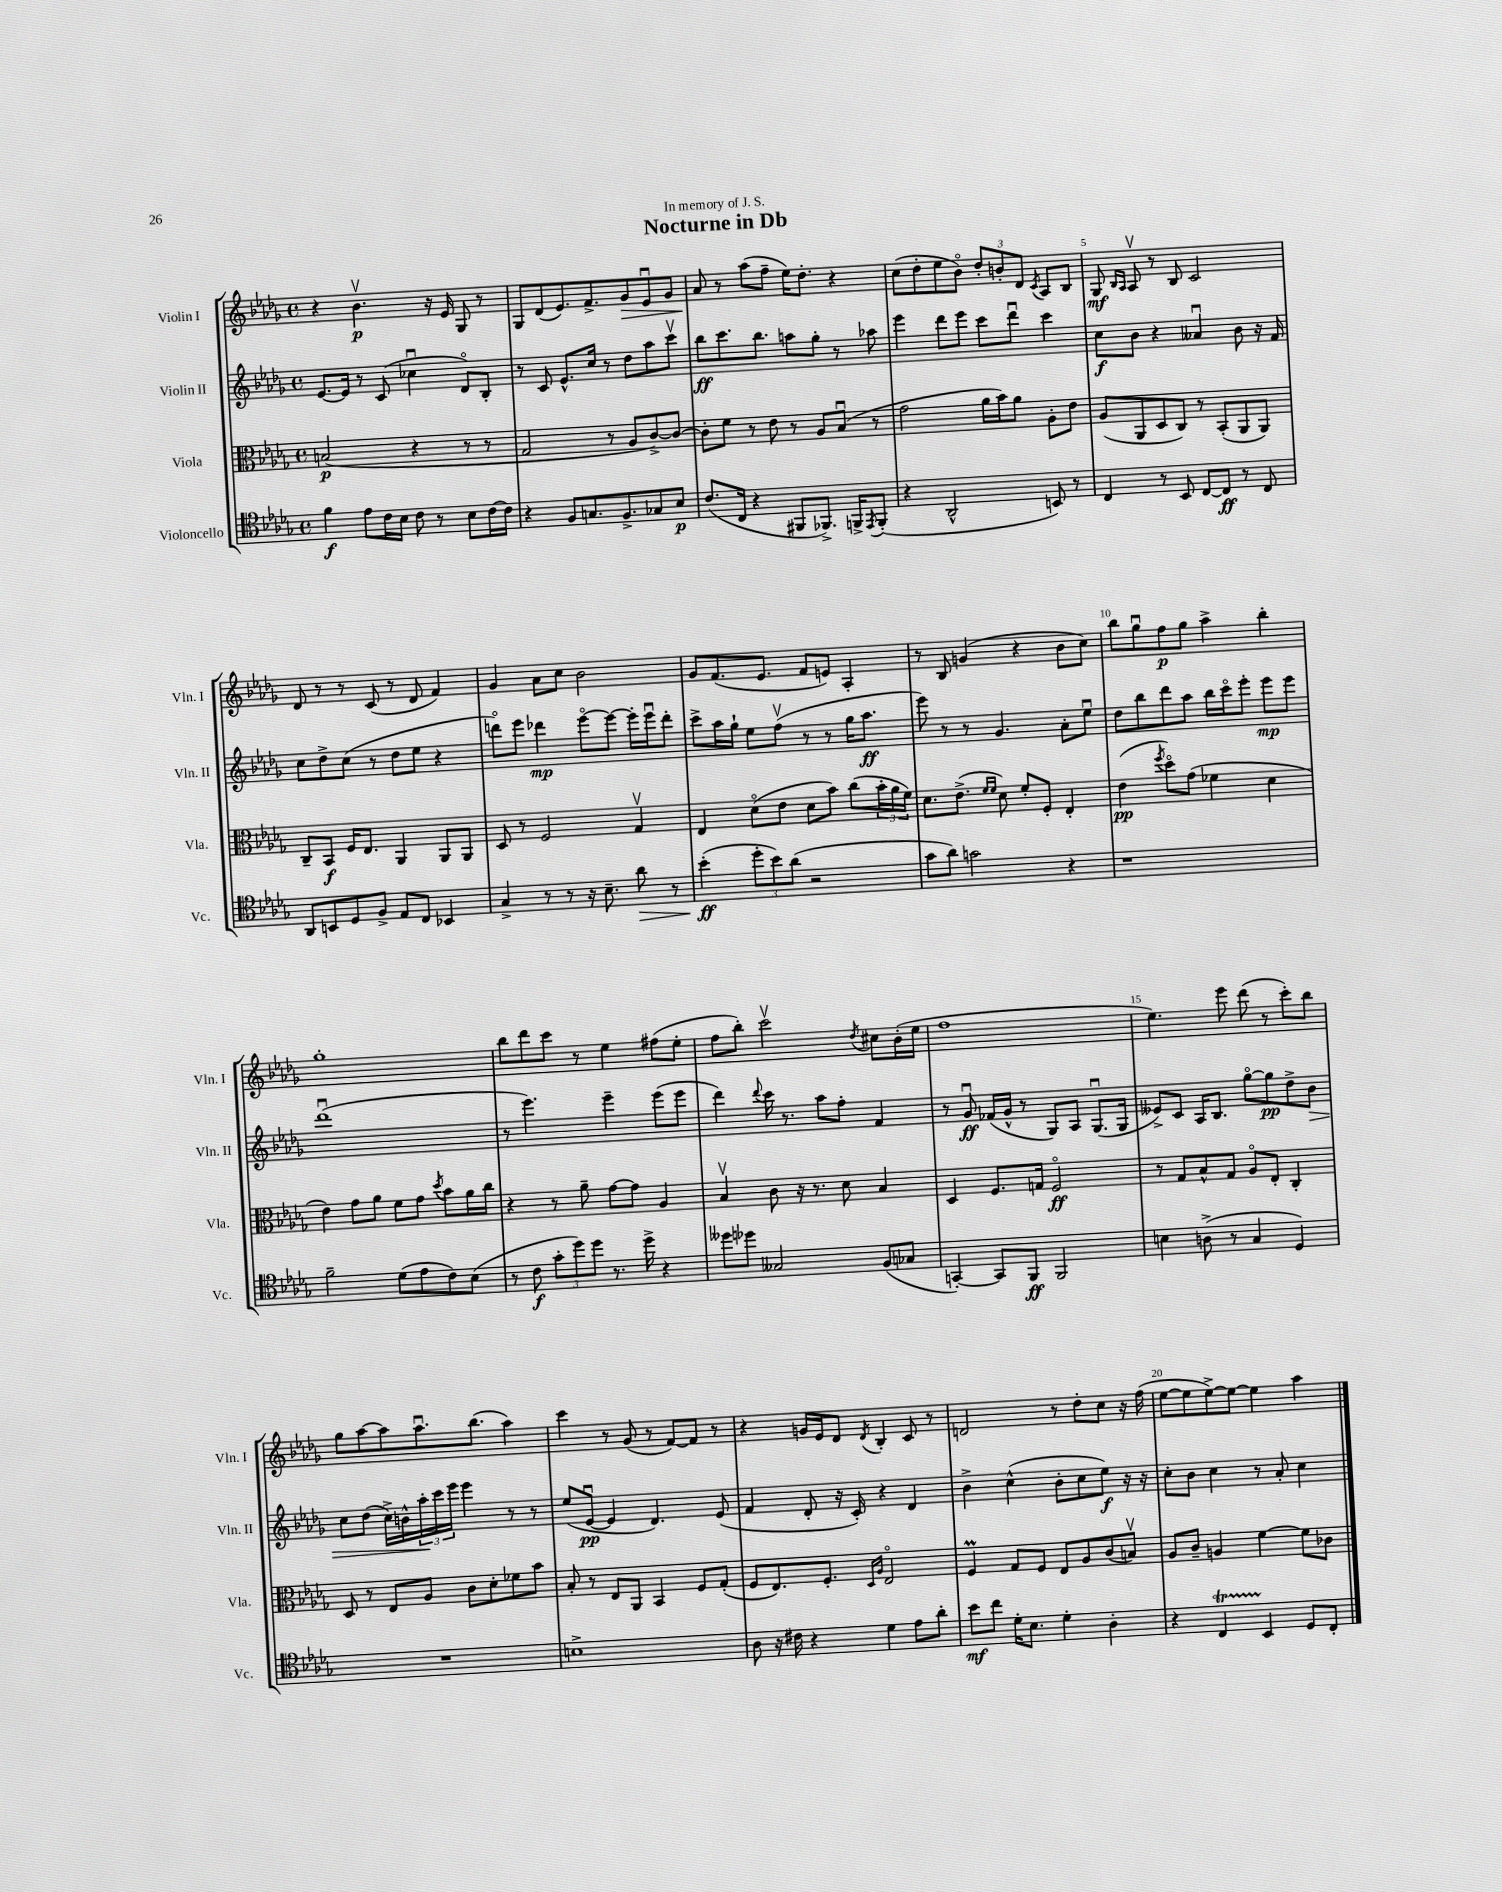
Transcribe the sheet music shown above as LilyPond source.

\header { title = "Nocturne in Db" dedication = "In memory of J. S." }
<<
\new StaffGroup <<
\new Staff = "s0" \with { instrumentName = "Violin I" shortInstrumentName = "Vln. I" } {
    \clef treble \key des \major \defaultTimeSignature \time 4/4
    r4 bes'4.\upbow\p r16 ees'16 ges8 r8 |
    ges8 des'8( ees'8.) f'8.-> ges'8\> ees'8\downbow ges'8 |
    aes'8\! r8 aes''8( f''8-- ees''16) des''8.-. r4 |
    c''8( des''8-. ees''8 bes'8\flageolet) \tuplet 3/2 { des''8-. b'8-. des'8 } \acciaccatura { c'8 } aes8 bes8 |
    ges8\mf \grace { bes16 aes16 } aes8\upbow r8 bes8 c'2 |
    des'8 r8 r8 c'8( r8 des'8 f'4) |
    ges'4 aes'8 c''8 bes'2 |
    ges'8 f'8.( ees'8. f'8 e'8) aes4-. |
    r8 bes8 g'4( r4 bes'8 c''8) |
    bes''8 ges''8\downbow f''8\p ges''8 aes''4-> bes''4-. |
    ges''1-. |
    bes''8 des'''8 c'''8 r8 ees''4 fis''8( ees''8-. |
    f''8 bes''8-.) c'''2\upbow \acciaccatura { des''8 } cis''8 bes'16-.( ees''16 |
    f''1 |
    ees''4.) ees'''8 des'''8( r8 c'''8-.) bes''8 |
    ges''8 aes''8~ aes''8 aes''8.\downbow bes''8.( aes''4) |
    c'''4 r8 ges'8( r8 f'8~) f'8 r8 |
    r4 g'16 ees'16 des'8 \acciaccatura { des'8 } bes4-. c'8 r8 |
    d'2 r8 des''8-. c''8 r16 f''16( |
    ees''8~ ees''8 ees''8~->) ees''8~ ees''4 aes''4 \bar "|." |
}
\new Staff = "s1" \with { instrumentName = "Violin II" shortInstrumentName = "Vln. II" } {
    \clef treble \key des \major \defaultTimeSignature \time 4/4
    ees'8.~ ees'16 r8 c'8( ces''4\downbow des'8\flageolet) bes8-. |
    r8 c'8 ees'8.-^ c''16 r8 des''8 aes''8 c'''8\upbow |
    bes''8\ff c'''8. bes''8. a''8 ges''8-. r8 aes''8 |
    ees'''4 des'''8 ees'''8 c'''8 des'''8\downbow c'''4 |
    c''8\f bes'8 r4 aeses'4\downbow bes'8 r16 f'16 |
    c''8 des''8-> c''8( r8 des''8 ees''8 r4 |
    d'''8\flageolet) ees'''8 des'''4\mp ees'''8~\flageolet ees'''8~ ees'''16-. ees'''16\downbow des'''8-. |
    c'''8-> aes''16 ges''16-! ees''8 f''8\upbow( r8 r8 ges''16 aes''8.\ff |
    ees'''8) r8 r8 ges'4. aes'8-. ees''8\downbow |
    des''8 bes''8 des'''8 aes''8 bes''16 c'''16\flageolet ees'''8-. ees'''8\mp ees'''8 |
    des'''1\downbow( |
    r8 ees'''4.) ees'''4-- ees'''8( ees'''8 |
    des'''4) \appoggiatura { des'''8 } c'''16 r8. aes''8 f''8-. f'4 |
    r8 ges'8\downbow\ff fes'16( ges'16-^ r8 ges8) aes8 ges8.\downbow( ges16 |
    eeses'8->) c'8 aes16 bes8. ges''8~\flageolet ges''8\pp des''8-> bes'8\> |
    c''8 des''8( c''16->) b'16-^ \tuplet 3/2 { aes''16-.\! c'''16 ees'''16 } ees'''4 r8 r8 |
    ees''8( ees'8~\downbow\pp ees'4 des'4.) ees'8( |
    f'4 des'8-. r16 c'16-.) r4 des'4 |
    bes'4-> c''4-^( bes'8-. c''8 ees''8\f) r16 r16 |
    c''8-. bes'8 c''4 r8 aes'8-. c''4 \bar "|." |
}
\new Staff = "s2" \with { instrumentName = "Viola" shortInstrumentName = "Vla." } {
    \clef alto \key des \major \defaultTimeSignature \time 4/4
    b2\p( r4 r8 r8 |
    ges2 r8 aes8 c'8~->) c'8~ |
    c'8-. f'8 r8 ees'8 r8 aes8 bes8\downbow( r8 |
    ges'2 aes'16 bes'16) aes'8 aes8-. ees'8 |
    aes8( aes,8 des8 c8) r8 bes,8-.( aes,8 aes,8) |
    c8-- bes,8\f f16 ees8. aes,4 aes,8 aes,8 |
    des8 r8 f2 ges4\upbow |
    ees4 des'8\flageolet( ees'8 des'8 bes'8) c''8( \tuplet 3/2 { bes'16-. aes'16 f'16) } |
    des'8. ees'8.->( \grace { f'16 f'16 } des'8) f'8-. f8-. ees4-. |
    ees'4\pp( \acciaccatura { f''8 } des''8\flageolet) ges'8( fes'4 des'4 |
    ees'4) ges'8 aes'8 f'8 ges'8 \acciaccatura { des''8 } bes'8 aes'16 c''16 |
    r4 r8 aes'8-- ges'8~ ges'8 aes4 |
    bes4\upbow c'8 r16 r8. des'8 bes4 |
    des4 f8. g16 f2\flageolet\ff |
    r8 ges8 bes8-^ ges8 aes8\flageolet ees8-. c4-. |
    des8 r8 ees8 aes8 c'8 des'8-. fes'8 bes'8 |
    bes8-. r8 ees8 aes,8 bes,4 f8 ges8-.( |
    f8 ees8.) f8.-. \grace { des16 aes16 } ees2\flageolet |
    f4\prall ges8 f8 ees8 aes8 c'8( b8\upbow) |
    aes8 c'8-- a4 f'4~ f'8 ces'8 \bar "|." |
}
\new Staff = "s3" \with { instrumentName = "Violoncello" shortInstrumentName = "Vc." } {
    \clef tenor \key des \major \defaultTimeSignature \time 4/4
    f'4\f ees'8 c'16 bes16 c'8 r8 bes8 c'16~ c'16 |
    r4 f8 g8. f8.-> ges8 bes8\p |
    c'8.( c16 r4 fis,8 fes,8.->) f,16-> \acciaccatura { ees,8 } f,8-.( |
    r4 aes,2-^ b,8) r8 |
    c4 r8 bes,8 c8~ c8\ff r8 c8 |
    aes,8 b,8 des8 f8-> ees8 c8 bes,4 |
    ges4-> r8 r8 r16 bes8.-- aes'8\> r8 |
    bes'4-.\ff\!( \tuplet 3/2 { des''8-. bes'8) aes'8( } r2 |
    ges'8 aes'8) g'2 r4 |
    r1 |
    f'2-- des'8( ees'8 c'8) bes8( |
    r8 c'8\f \tuplet 3/2 { ges'8-. des''8) des''8 } r8. des''16-> r4 |
    deses''8 des''8 geses2 f8( ges8 |
    g,4~-.) g,8 f,8\ff f,2 |
    b4 a8->( r8 ges4 des4) |
    R1 |
    b1-> |
    aes8 r16 cis'16 r4 des'4 ees'8 aes'8-. |
    bes'8\mf c''8 des'16-. bes8. des'4-. aes4-. |
    r4 c4\startTrillSpan bes,4\stopTrillSpan des8 c8-. \bar "|." |
}
>>
>>
\layout { \context { \Score \override BarNumber.break-visibility = ##(#f #t #t) barNumberVisibility = #(every-nth-bar-number-visible 5) } }
